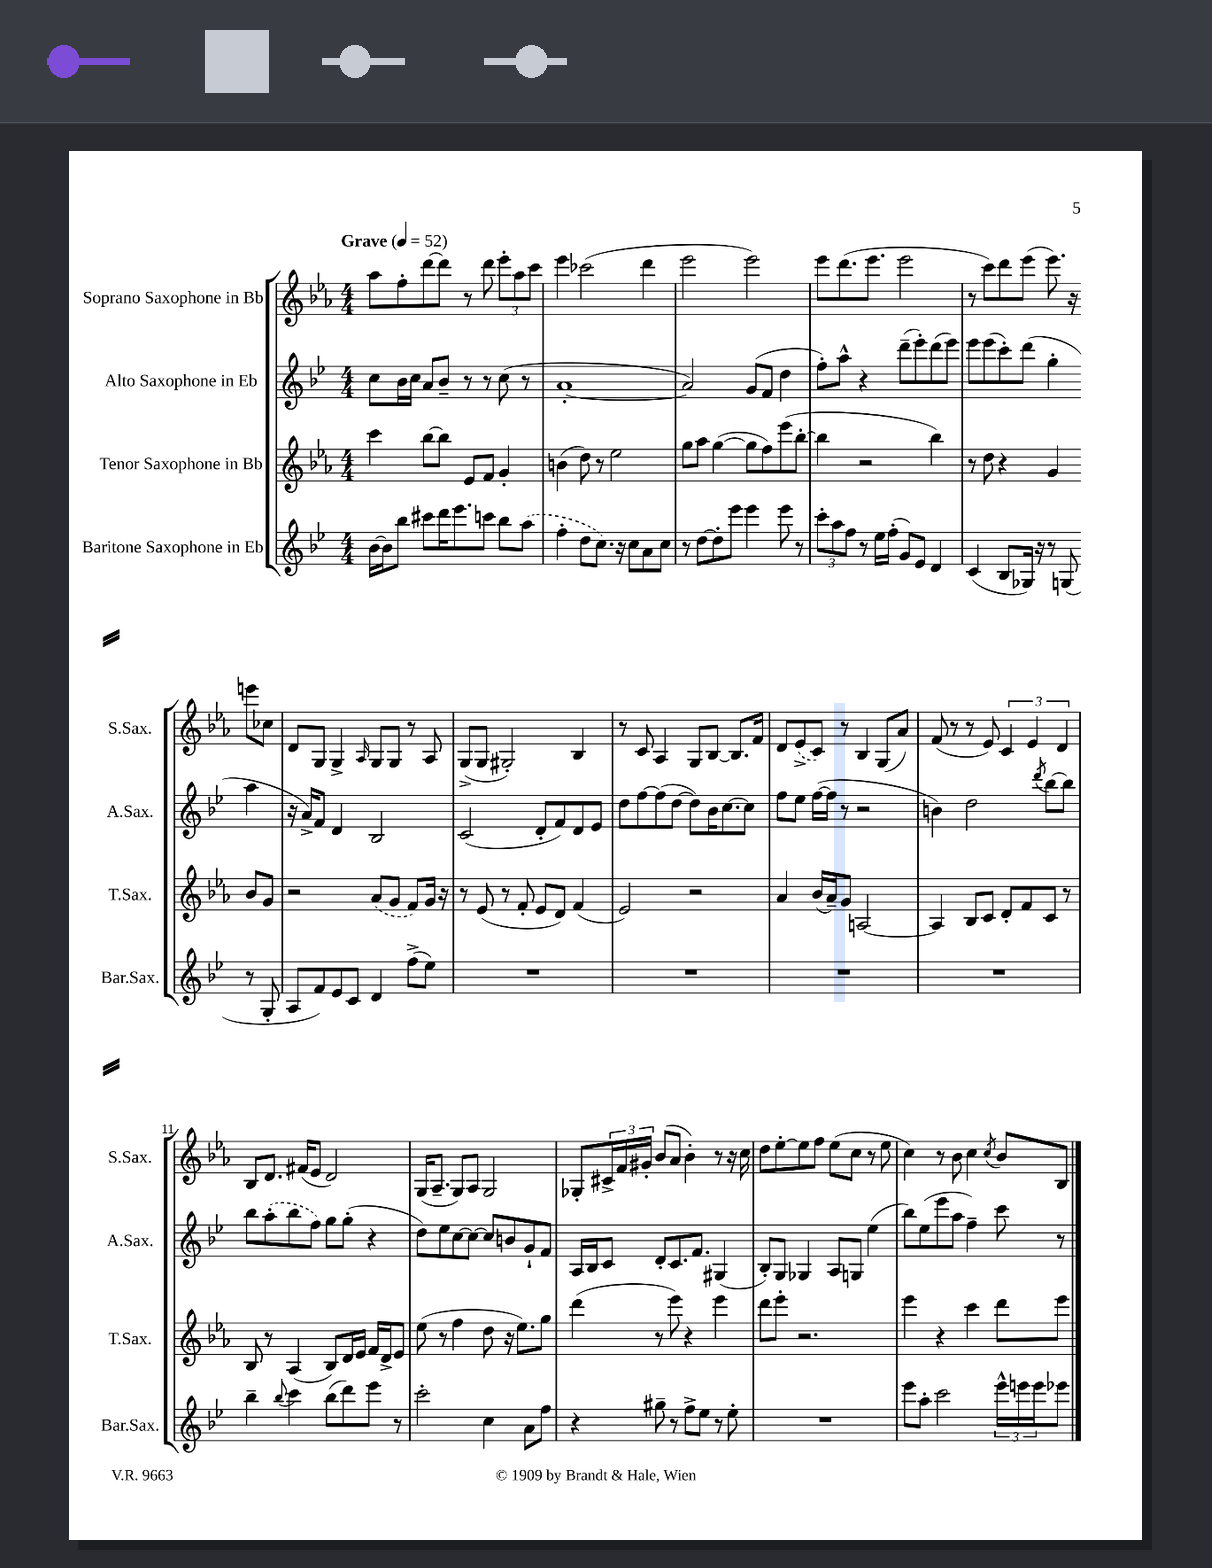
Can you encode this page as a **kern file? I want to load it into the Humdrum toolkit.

**kern	**kern	**kern	**kern
*part4	*part3	*part2	*part1
*staff4	*staff3	*staff2	*staff1
*I"Baritone Saxophone in Eb	*I"Tenor Saxophone in Bb	*I"Alto Saxophone in Eb	*I"Soprano Saxophone in Bb
*I'Bar.Sax.	*I'T.Sax.	*I'A.Sax.	*I'S.Sax.
*clefG2	*clefG2	*clefG2	*clefG2
*k[b-e-]	*k[b-e-a-]	*k[b-e-]	*k[b-e-a-]
*M4/4	*M4/4	*M4/4	*M4/4
*MM52	*MM52	*MM52	*MM52
=1	=1	=1	=1
!	!	!	!LO:TX:a:B:t=Grave
[16b-\LL	4ccc\	8cc\L	8aa-\L
16b-\J]	.	.	.
8bb-\J	.	16b-\L	8ff'\
.	.	16cc\JJ	.
8ccc#X\L	[8bb-\L	8a/L	[8ddd\
16ddd\K	8bb-\J]	8b-~/J	8ddd\J]
8.eee-\	.	.	.
.	8e-/L	8r	8r
8cccn\J	8f/J	8r	8ddd\
8bb-\L	4g'/	(8cc\	12eee-'\L
.	.	.	12aa-\
(8aa\J	.	8r	.
.	.	.	12ccc\J
=2	=2	=2	=2
4ff'\	(4bn\	[1a'	4eee-\
8dd\L	8dd\)	.	(2ccc-X\
8.cc\J)	8r	.	.
.	2ee-\	.	.
16r	.	.	.
8cc\L	.	.	.
8a\	.	.	4ddd\
8cc\J	.	.	.
=3	=3	=3	=3
8r	8gg\L	2a/])	2eee-\
[8dd\L	8aa-\J	.	.
8dd'\]	([4gg\	.	.
8eee-\J	.	.	.
4eee-\	8gg\L]	(8g/L	2eee-\)
.	8ff\)	8f/J	.
8eee-\	(8eee-\	4dd\	.
8r	[8bb-'\J	.	.
=4	=4	=4	=4
12ccc'\L	4bb-\]	8ff'\L)	8eee-\L
12aa\	.	.	.
.	.	8aa^^\J	(8.ddd\
12ff\J	.	.	.
8r	2r	4r	.
.	.	.	8.eee-\J
16ee-\LL	.	.	.
(16ff'\JJ	.	.	.
8g/L)	.	(8ddd~\L	2eee-\
8e-/J	.	8eee-'\)	.
4d/	4bb-\)	(8ddd\	.
.	.	8eee-\J)	.
=5	=5	=5	=5
(4c/	8r	8eee-\L	8r
.	8dd\	(8eee-\	8ccc\L)
8B-/L	4r	8ccc'\)	8ddd\
16G-X/Jk)	.	(8ddd\J	(8eee-\J
16r	.	.	.
8r	4g/	4gg'\	8.eee-\)
(8Gn/	.	.	.
.	.	.	16r
8r	8b-/L	4aa\	8eeen\L
8G'/	8g/J	.	8cc-X\J
!!LO:LB:g=z
=6	=6	=6	=6
8A/L	2r	16r	8d/L
.	.	16a^/KL)	.
8f/)	.	8f/J	8G/J
8e-/	.	4d/	4G^/
8c/J	.	.	.
.	.	.	16qqA-/
4d/	(8a-/L	2B-/	8G/L
.	8g/J	.	8G/J
(8ff^\L	8f/L)	.	8r
8ee-\J)	16g/Jk	.	8A-/
.	16r	.	.
=7	=7	=7	=7
1r	8r	(2c/	(8G^/L
.	(8e-/	.	8G/J
.	8r	.	2G#X'/)
.	8f'/	.	.
.	8e-/L	8d'/L	.
.	8d/J)	8f/)	.
.	(4f/	8d/	4B-/
.	.	8e-/J	.
=8	=8	=8	=8
1r	2e-/)	8dd\L	8r
.	.	[8ff\	8c/
.	.	(8ff\]	4A-/
.	.	[8dd\J	.
.	2r	8dd\L])	8G/L
.	.	16b-\K	[8B-/J
.	.	[8.cc\	.
.	.	.	8.B-/L]
.	.	8cc\J]	.
.	.	.	16f/Jk
=9	=9	=9	=9
1r	4a-/	8ff\L	8d/L
.	.	8ee-\J	(8e-^/
.	(16b-/LL	([16ff\LL	8c/J)
.	16a-~/J)	16ff\JJ]	.
.	8g/J	8r	8r
.	[2An/	2r	4B-/
.	.	.	(8G/L
.	.	.	8a-/J)
=10	=10	=10	=10
1r	4A/]	4bn\)	(8f/
.	.	.	8r
.	8B-/L	2dd\	8r
.	8c/J	.	8e-/)
.	8d'/L	.	6c/
.	8f/	.	.
.	.	.	6e-/
.	.	8qddd/	.
.	8c/J	[8bb-\L	.
.	.	.	6d/
.	8r	8bb-\J]	.
!!LO:LB:g=z
=11	=11	=11	=11
4bb-~\	8B-/	8bb-\L	8B-/L
.	8r	(8aa'\	8.d/J
8qqbb-/	.	.	.
4ccc\	(4A-/	8bb-\	.
.	.	.	(16f#X/KL
.	.	8ff\J)	8e-/J
(8bb-\L	8B-/L)	8gg\L	2d/)
8ddd\)	16d/L	(8gg'\J	.
.	16e-/JJ	.	.
8eee-\J	16f/LL	4r	.
.	16d^/J	.	.
8r	8e-/J	.	.
=12	=12	=12	=12
2ccc'\	(8ee-\	8dd\L)	(16G/KL
.	.	.	8.A-~/J
.	8r	8ee-\	.
.	4ff\	[8cc\	8G/L)
.	.	8cc\J_	8A-/J
4cc\	8dd\	8cc/L]	2G/
.	16r	8bn/	.
.	8.ee-\L)	.	.
8a\L	.	8g`/	.
8ff\J	8gg\J	8f/J	.
=13	=13	=13	=13
4r	(4ddd\	16A/LL	8G-X'/L
.	.	16B-/J	.
.	.	8c/J	24c#X^/L
.	.	.	24f/
.	.	.	24g#X'/JJ
8gg#X~\	8r	8d'/L	(8b-/L
8r	8eee-\)	8.c/	8a-/J
8ff^\L	4r	.	4b-'\)
.	.	8.f/J	.
8ee-\J	.	.	.
8r	4eee-\	(4G#X/	8r
8ee-'\	.	.	16r
.	.	.	16cc\
=14	=14	=14	=14
1r	8ddd\L	8B-'/L)	8dd\L
.	8eee-'\J	8G/J	[8ee-'\
.	2.r	4G-X/	8ee-\]
.	.	.	8ff\J
.	.	8A/L	(8ee-\L
.	.	8Gn/J	8cc\J
.	.	(4ee-\	8r
.	.	.	8ee-\
=15	=15	=15	=15
8eee-\L	4eee-\	8bb-\L)	4cc\)
8aa'\J	.	(8ee-\	.
2ccc\	4r	8eee-\	8r
.	.	8aa\J	8b-\
.	4ccc\	4ff~\)	4cc\
.	.	.	8qcc/
24eee-^^\LL	8ddd\L	8ccc\	8b-/L
24eeen\	.	.	.
24eee\J	.	.	.
8eee-X\J	8eee-\J	8r	8B-/J
==	==	==	==
*-	*-	*-	*-
